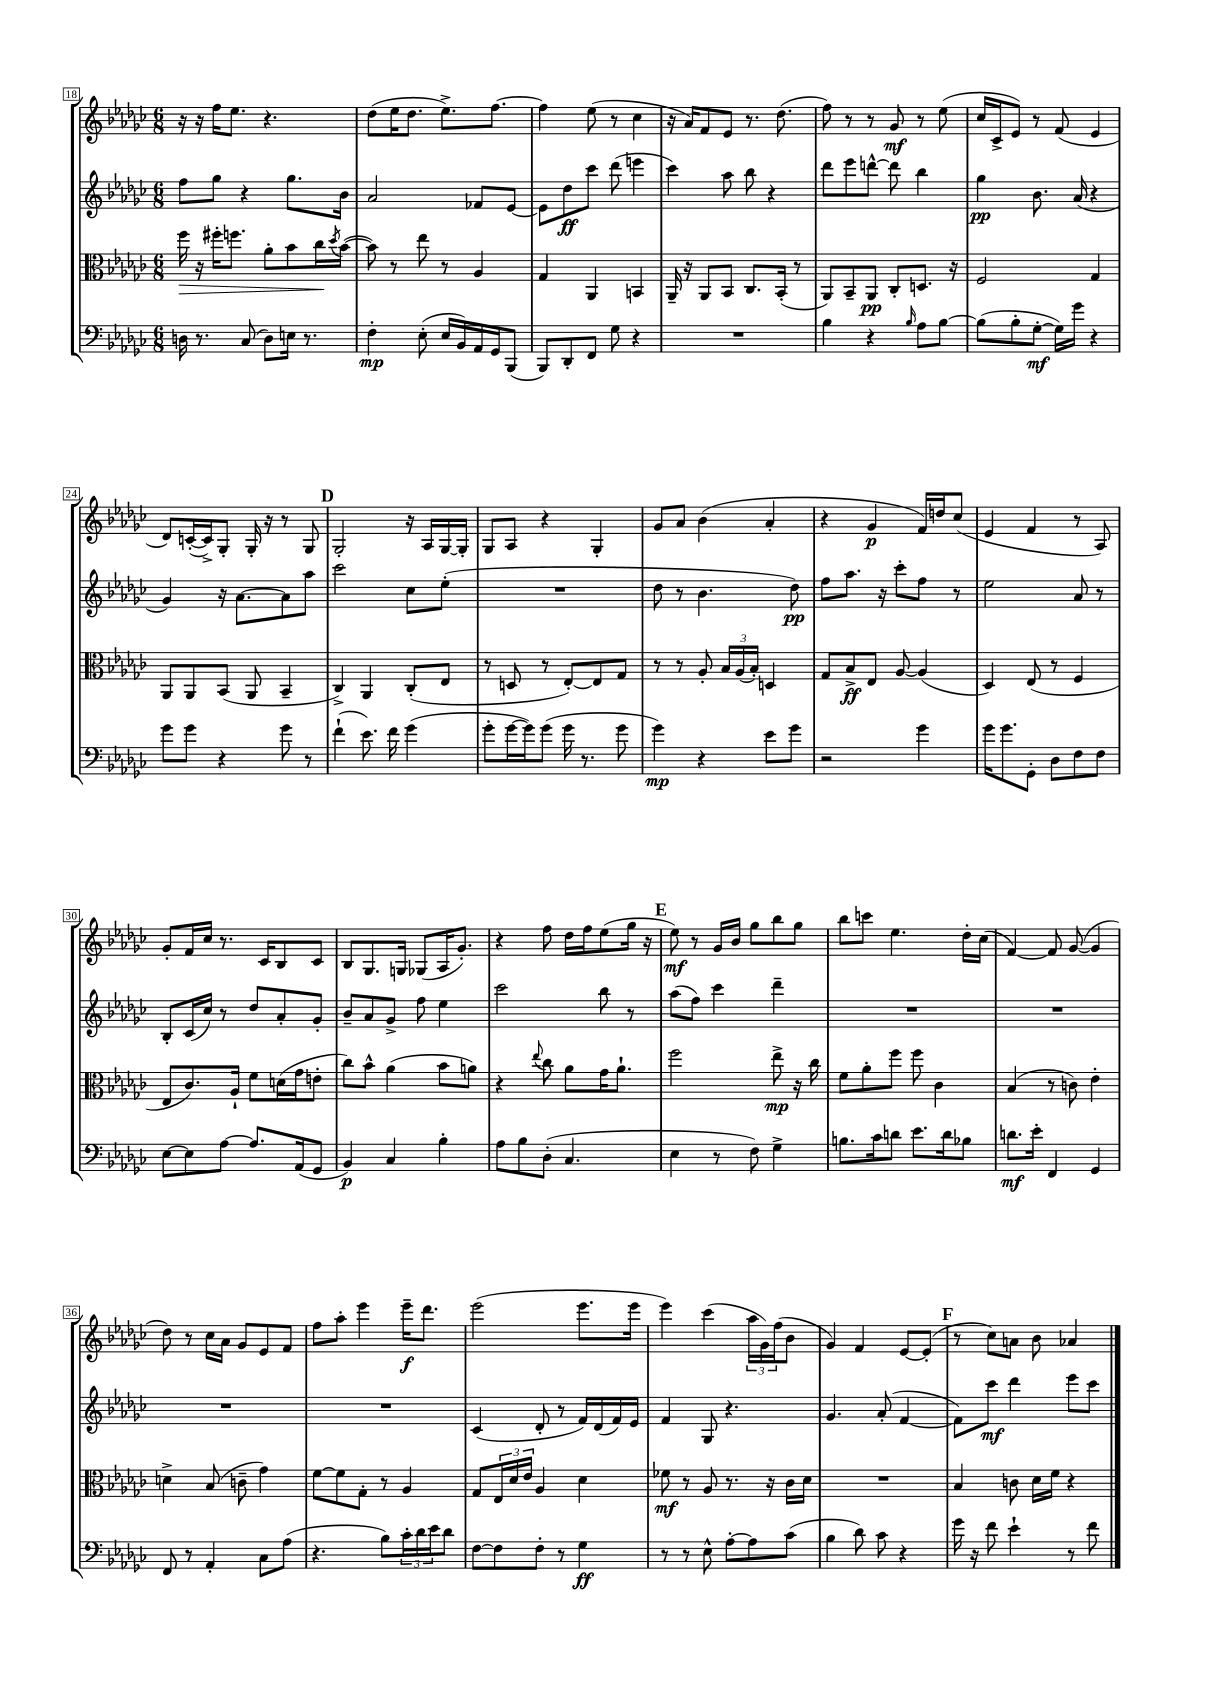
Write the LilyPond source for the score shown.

<<
\new StaffGroup <<
\new Staff = "s0" {
    \clef treble \key ges \major \numericTimeSignature \time 6/8
    r16 r16 f''16 ees''8. r4. |
    des''8( ees''16 des''8. ees''8.->) f''8.~ |
    f''4 ees''8( r8 ces''4 |
    r16 aes'16) f'8 ees'8 r8. des''8.( |
    f''8) r8 r8 ges'8\mf r8 ees''8( |
    ces''16 ces'16-> ees'8) r8 f'8( ees'4 |
    des'8) c'16~-.( c'16->) ges8-. ges16-. r16 r8 ges8 |
    \mark \markup { \bold "D" } ges2-. r16 aes16 ges16~ ges16-. |
    ges8 aes8 r4 ges4-. |
    ges'8 aes'8 bes'4( aes'4-. |
    r4 ges'4\p f'16) d''16 ces''8( |
    ees'4 f'4 r8 aes8) |
    ges'8-. f'16 ces''16 r8. ces'16 bes8 ces'8 |
    bes8 ges8. g16 ges8( aes16 ges'8.-.) |
    r4 f''8 des''16 f''16 ees''8( ges''16 r16 |
    \mark \markup { \bold "E" } ees''8\mf) r8 ges'16 bes'16 ges''8 bes''8 ges''8 |
    bes''8 c'''8 ees''4. des''16-. ces''16( |
    f'4~) f'8 ges'8~( ges'4 |
    des''8) r8 ces''16 aes'16 ges'8 ees'8 f'8 |
    f''8 aes''8-. ees'''4 ees'''16--\f des'''8. |
    ees'''2( ees'''8. ees'''16 |
    ees'''4) ces'''4( \tuplet 3/2 { aes''16 ges'16) f''16( } bes'8 |
    ges'4) f'4 ees'8~ ees'8-.( |
    \mark \markup { \bold "F" } r8 ces''8) a'8 bes'8 aes'4 \bar "|." |
}
\new Staff = "s1" {
    \clef treble \key ges \major \numericTimeSignature \time 6/8
    f''8 ges''8 r4 ges''8. bes'16 |
    aes'2 fes'8 ees'8~ |
    ees'8 des''8\ff ces'''8 des'''8( e'''4 |
    ces'''4) aes''8 bes''8 r4 |
    des'''8 ees'''8 d'''8~-^ d'''8 bes''4 |
    ges''4\pp bes'8. aes'16( r4 |
    ges'4) r16 aes'8.~ aes'8 aes''8 |
    \mark \markup { \bold "D" } ces'''2 ces''8 ees''8-.( |
    R2. |
    des''8 r8 bes'4. des''8\pp) |
    f''8 aes''8. r16 ces'''8-. f''8 r8 |
    ees''2 aes'8 r8 |
    bes8-. ces'16( ces''16) r8 des''8 aes'8-. ges'8-. |
    bes'8-- aes'8 ges'8-> f''8 ees''4 |
    ces'''2 bes''8 r8 |
    \mark \markup { \bold "E" } aes''8( f''8) ces'''4 des'''4-- |
    R2. |
    R2. |
    R2. |
    R2. |
    ces'4( des'8-. r8 f'16) des'16( f'16) ees'16 |
    f'4 ges8 r4. |
    ges'4. aes'8-.( f'4~ |
    \mark \markup { \bold "F" } f'8) ces'''8\mf des'''4 ees'''8 ces'''8 \bar "|." |
}
\new Staff = "s2" {
    \clef alto \key ges \major \numericTimeSignature \time 6/8
    f''16\> r16 fis''16-. f''8. aes'8-. bes'8 ces''16\! \acciaccatura { des''8 } bes'16~( |
    bes'8) r8 ees''8 r8 aes4 |
    ges4 aes,4 b,4 |
    aes,16-- r16 aes,8 bes,8 ces8. bes,16-.( r8 |
    aes,8) bes,8-- aes,8\pp ces8-. d8. r16 |
    f2 ges4 |
    aes,8 aes,8 bes,8( aes,8 bes,4-- |
    \mark \markup { \bold "D" } ces4->) aes,4 ces8-.( ees8 |
    r8 d8 r8 ees8~-.) ees8 ges8 |
    r8 r8 aes8-. \tuplet 3/2 { bes16 aes16( bes16-.) } d4 |
    ges8 bes8->\ff ees8 aes8~ aes4( |
    des4) ees8( r8 f4 |
    ees8 ces'8.) aes16-! f'8 d'16( ges'16 e'8-. |
    ces''8) bes'8-^ aes'4( bes'8 a'8) |
    r4 \appoggiatura { ees''8 } ces''8 aes'8 ges'16 aes'8.-! |
    \mark \markup { \bold "E" } f''2 ees''8->\mp r16 ces''16 |
    f'8 aes'8-. f''8 f''8 ces'4 |
    bes4( r8 c'8) ees'4-. |
    d'4-> bes8( c'8-- ges'4) |
    f'8~ f'8 ges8-. r8 aes4 |
    ges8 \tuplet 3/2 { ees16 des'16 ees'16 } aes4 des'4 |
    fes'8\mf r8 aes8 r8. r16 ces'16 des'16 |
    R2. |
    \mark \markup { \bold "F" } bes4 c'8 des'16 f'16 r4 \bar "|." |
}
\new Staff = "s3" {
    \clef bass \key ges \major \numericTimeSignature \time 6/8
    d16 r8. ces8( d8) e16 r8. |
    f4-.\mp ees8-.( ees16 bes,16) aes,16 ges,16 bes,,8( |
    bes,,8) des,8-. f,8 ges8 r4 |
    R2. |
    bes4 r4 \grace { bes16 } aes8 bes8~ |
    bes8( bes8-. ges8~-.\mf ges16) ges'16 r4 |
    ges'8 ges'8 r4 ges'8 r8 |
    \mark \markup { \bold "D" } f'4-!( ees'8.) f'16 ges'4( |
    ges'8-. ges'16~ ges'16) ges'8( ges'16 r8. ges'8 |
    ges'4\mp) r4 ees'8 ges'8 |
    r2 ges'4 |
    ges'16 ges'8. ges,8-. des8 f8 f8 |
    ees8~ ees8 aes8~ aes8. aes,16( ges,8 |
    bes,4\p) ces4 bes4-. |
    aes8 bes8 des8-.( ces4. |
    \mark \markup { \bold "E" } ees4 r8 f8) ges4-> |
    b8. ces'16 d'8 ees'8. d'16 bes8 |
    d'8.\mf ees'16-. f,4 ges,4 |
    f,8 r8 aes,4-. ces8 aes8( |
    r4. bes8) \tuplet 3/2 { ces'16-. des'16 ees'16 } des'8 |
    f8~ f8 f8-. r8 ges4\ff |
    r8 r8 ees8-^ aes8~-. aes8 ces'8( |
    bes4 des'8) ces'8 r4 |
    \mark \markup { \bold "F" } ges'16 r16 f'8 ees'4-! r8 f'8 \bar "|." |
}
>>
>>
\layout { \context { \Score currentBarNumber = #18 \override BarNumber.stencil = #(make-stencil-boxer 0.1 0.3 ly:text-interface::print) } }
